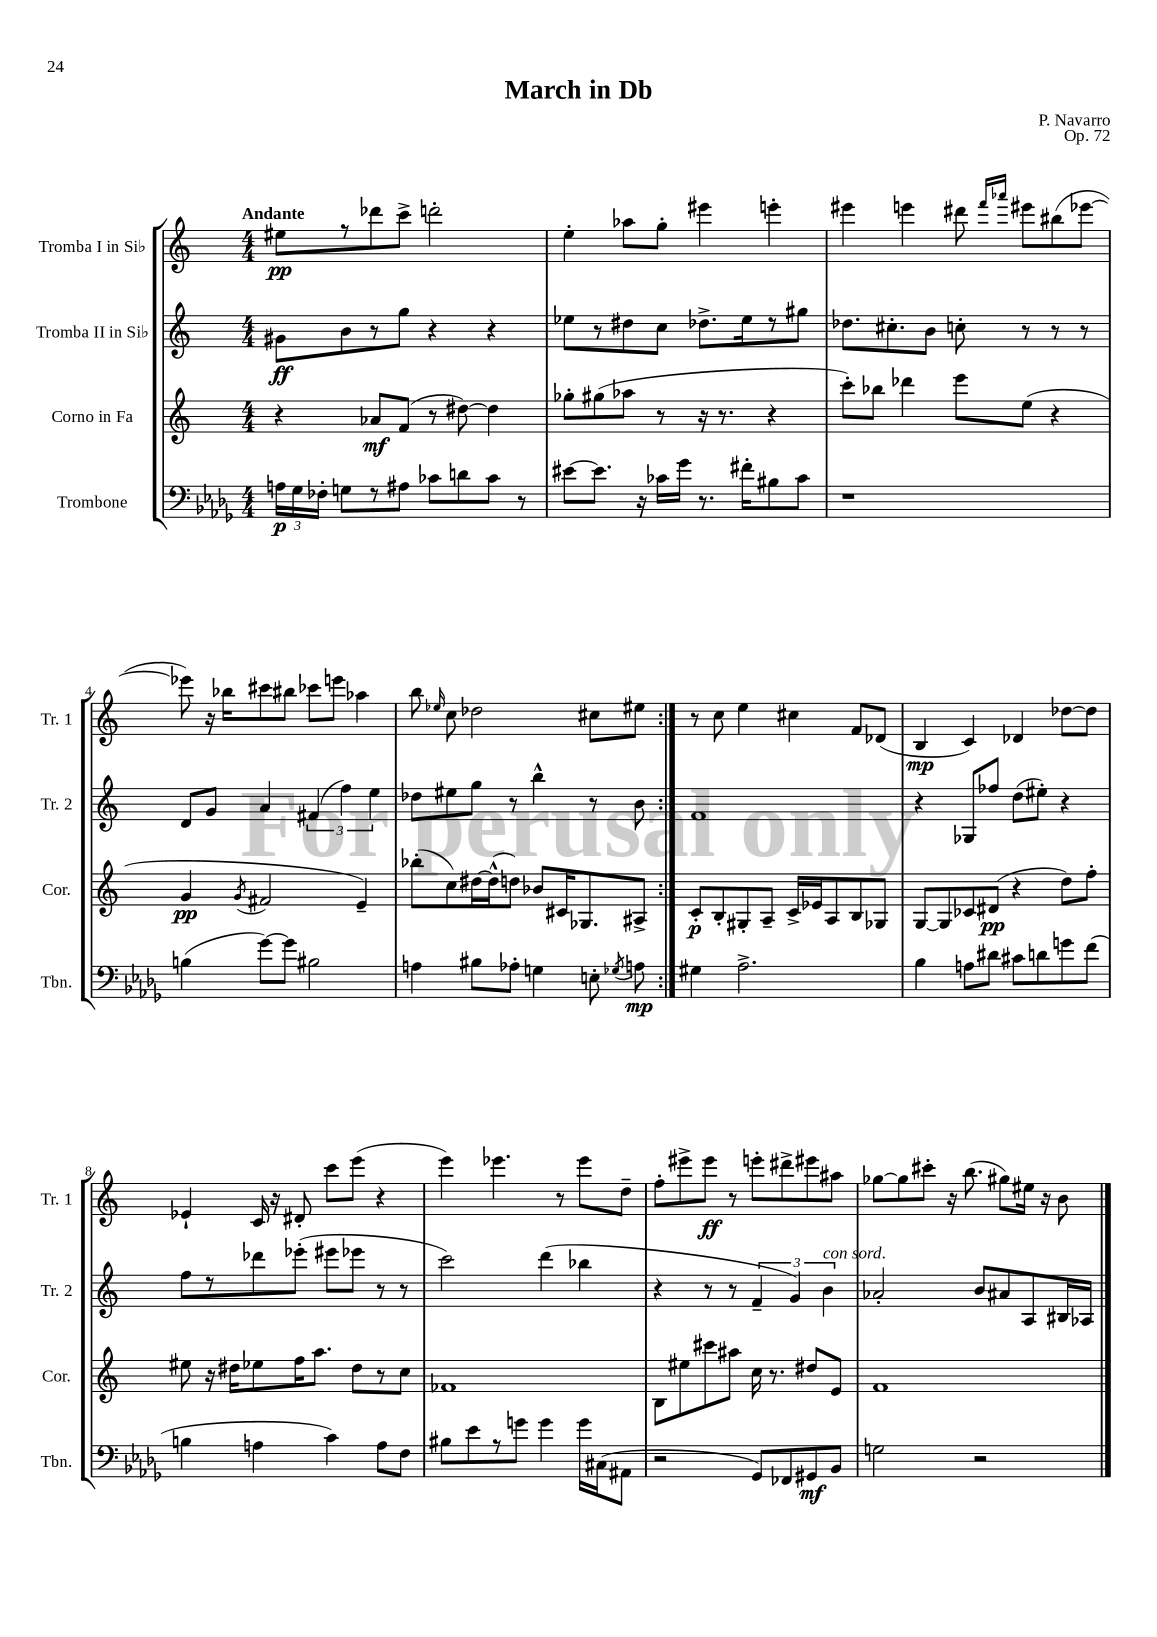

**kern	**dynam	**kern	**dynam	**kern	**dynam	**kern	**dynam
*part4	*part4	*part3	*part3	*part2	*part2	*part1	*part1
*staff4	*staff4	*staff3	*staff3	*staff2	*staff2	*staff1	*staff1
*I"Trombone	*	*I"Corno in Fa	*	*I"Tromba II in Si♭	*	*I"Tromba I in Si♭	*
*I'Tbn.	*	*I'Cor.	*	*I'Tr. 2	*	*I'Tr. 1	*
*clefF4	*	*clefG2	*	*clefG2	*	*clefG2	*
*k[b-e-a-d-g-]	*	*k[]	*	*k[]	*	*k[]	*
*M4/4	*	*M4/4	*	*M4/4	*	*M4/4	*
=1	=1	=1	=1	=1	=1	=1	=1
!	!	!	!	!	!	!LO:TX:a:B:t=Andante	!
24An\LL	p	4r	.	8g#X\L	ff	8ee#X\L	pp
24G-\	.	.	.	.	.	.	.
24F-X'\JJ	.	.	.	.	.	.	.
8Gn\L	.	.	.	8b\	.	8r	.
8r	.	8a-X/L	mf	8r	.	8ddd-X\	.
8A#X\J	.	(8f/J	.	8gg\J	.	8ccc^\J	.
8c-X\L	.	8r	.	4r	.	2dddn'\	.
8dn\	.	[8dd#X\)	.	.	.	.	.
8c-\J	.	4dd#\]	.	4r	.	.	.
8r	.	.	.	.	.	.	.
=2	=2	=2	=2	=2	=2	=2	=2
[8e#X\L	.	8gg-X'\L	.	8ee-X\L	.	4ee'\	.
8.e#\J]	.	(8gg#X\	.	8r	.	.	.
.	.	8aa-X\J	.	8dd#X\	.	8aa-X\L	.
16r	.	.	.	.	.	.	.
16c-X\LL	.	8r	.	8cc\J	.	8gg'\J	.
16g-\JJ	.	.	.	.	.	.	.
8.r	.	16r	.	8.dd-X^\L	.	4eee#X\	.
.	.	8.r	.	.	.	.	.
16f#X'\KL	.	.	.	16ee-\k	.	.	.
8B#X\	.	4r	.	8r	.	4eeen'\	.
8c-\J	.	.	.	8gg#X\J	.	.	.
=3	=3	=3	=3	=3	=3	=3	=3
1r	.	8ccc'\L)	.	8.dd-X\L	.	4eee#X\	.
.	.	8bb-X\J	.	.	.	.	.
.	.	.	.	8.cc#X'\	.	.	.
.	.	4ddd-X\	.	.	.	4eeen\	.
.	.	.	.	8b\J	.	.	.
.	.	8eee\L	.	8ccn'\	.	8ddd#X\	.
.	.	.	.	.	.	16qqfff/LL	.
.	.	.	.	.	.	16qqaaa-X/JJ	.
.	.	(8ee\J	.	8r	.	8eee#X\L	.
.	.	4r	.	8r	.	(8bb#X\	.
.	.	.	.	8r	.	[8eee-X\J	.
!!LO:LB:g=z
=4	=4	=4	=4	=4	=4	=4	=4
(4Bn\	.	4g/	pp	8d/L	.	8eee-X\])	.
.	.	.	.	8g/J	.	16r	.
.	.	.	.	.	.	16bb-X\KL	.
.	.	8qg/	.	.	.	.	.
[8g-\L)	.	2f#X/	.	4a/	.	8ccc#X\	.
8g-\J]	.	.	.	.	.	8bb#X\J	.
2B#X\	.	.	.	(6f#X/	.	8ccc-X\L	.
.	.	.	.	.	.	8eeen\J	.
.	.	.	.	6ff\)	.	.	.
.	.	4e~/)	.	.	.	4aa-X\	.
.	.	.	.	6ee\	.	.	.
=5	=5	=5	=5	=5	=5	=5	=5
4An\	.	(8bb-X'\L	.	8dd-X\L	.	8bb\	.
.	.	.	.	.	.	16qqee-X/	.
.	.	8cc\)	.	8ee#X\	.	8cc\	.
8B#X\L	.	[16dd#X\L	.	8gg\J	.	2dd-X\	.
.	.	(16dd#^^\J]	.	.	.	.	.
8A-X'\J	.	8ddn\J)	.	8r	.	.	.
4Gn\	.	8b-X/L	.	4bb^^\	.	.	.
.	.	16c#X/K	.	.	.	.	.
.	.	8.G-X/	.	.	.	.	.
8En'\	.	.	.	8r	.	8cc#X\L	.
8qG-X/	.	.	.	.	.	.	.
8An\	mp	8A#X^/J	.	8b\	.	8ee#X\J	.
=6:|!	=6:|!	=6:|!	=6:|!	=6:|!	=6:|!	=6:|!	=6:|!
4G#X\	.	8c'/L	p	1f	.	8r	.
.	.	8B'/	.	.	.	8cc\	.
2.A-^\	.	8G#X'/	.	.	.	4ee\	.
.	.	8A~/J	.	.	.	.	.
.	.	16c^/LL	.	.	.	4cc#X\	.
.	.	16e-X/J	.	.	.	.	.
.	.	8A/	.	.	.	.	.
.	.	8B/	.	.	.	8f/L	.
.	.	8G-X/J	.	.	.	(8d-X/J	.
=7	=7	=7	=7	=7	=7	=7	=7
4B-\	.	[8G/L	.	4r	.	4B/	mp
.	.	8G/]	.	.	.	.	.
8An\L	.	8c-X/	.	8G-X/L	.	4c/)	.
8d#X\J	.	(8d#X/J	pp	8ff-X/J	.	.	.
8c#X\L	.	4r	.	(8dd\L	.	4d-X/	.
8dn\	.	.	.	8ee#X'\J)	.	.	.
8gn\	.	8dd\L)	.	4r	.	[8dd-X\L	.
(8f\J	.	8ff'\J	.	.	.	8dd-\J]	.
!!LO:LB:g=z
=8	=8	=8	=8	=8	=8	=8	=8
4Bn\	.	8ee#X\	.	8ff\L	.	4e-X`/	.
.	.	16r	.	8r	.	.	.
.	.	16dd#X\KL	.	.	.	.	.
4An\	.	8ee-X\	.	8ddd-X\	.	16c/	.
.	.	.	.	.	.	16r	.
.	.	16ff\K	.	(8eee-X'\J	.	8d#X'/	.
.	.	8.aa\J	.	.	.	.	.
4c\)	.	.	.	8eee#X\L	.	8ccc\L	.
.	.	8dd#\L	.	8eee-X\J	.	(8eee\J	.
8A\L	.	8r	.	8r	.	4r	.
8F\J	.	8cc\J	.	8r	.	.	.
=9	=9	=9	=9	=9	=9	=9	=9
8B#X\L	.	1f-X	.	2ccc\)	.	4eee\)	.
8e-\	.	.	.	.	.	.	.
8r	.	.	.	.	.	4.eee-X\	.
8gn\J	.	.	.	.	.	.	.
4g\	.	.	.	(4ddd\	.	.	.
.	.	.	.	.	.	8r	.
16g\LL	.	.	.	4bb-X\	.	8eee-\L	.
(16C#X\J	.	.	.	.	.	.	.
8AA#X\J	.	.	.	.	.	8dd~\J	.
=10	=10	=10	=10	=10	=10	=10	=10
2r	.	8B\L	.	4r	.	8ff'\L	.
.	.	8ee#X\	.	.	.	8eee#X^\	.
.	.	8ccc#X\	.	8r	.	8eee#\J	ff
.	.	8aa#X\J	.	8r	.	8r	.
8GG-/L)	.	16cc\	.	6f~/	.	8eeen'\L	.
.	.	8.r	.	.	.	.	.
8FF-X/	.	.	.	.	.	8ddd#X^\	.
.	.	.	.	6g/)	.	.	.
8GG#X/	mf	8dd#X/L	.	.	.	8eee#X\	.
!	!	!	!	!LO:TX:a:i:t=con sord.	!	!	!
.	.	.	.	6b\	.	.	.
8BB-/J	.	8e/J	.	.	.	8aa#X\J	.
=11	=11	=11	=11	=11	=11	=11	=11
2Gn\	.	1f	.	2a-X'/	.	[8gg-X\L	.
.	.	.	.	.	.	8gg-\]	.
.	.	.	.	.	.	8ccc#X'\J	.
.	.	.	.	.	.	16r	.
.	.	.	.	.	.	(8.bb\	.
2r	.	.	.	8b/L	.	.	.
.	.	.	.	8a#X/	.	8gg#X\L)	.
.	.	.	.	8A/	.	16ee#X\Jk	.
.	.	.	.	.	.	16r	.
.	.	.	.	16B#X/L	.	8b\	.
.	.	.	.	16A-X/JJ	.	.	.
==	==	==	==	==	==	==	==
*-	*-	*-	*-	*-	*-	*-	*-
